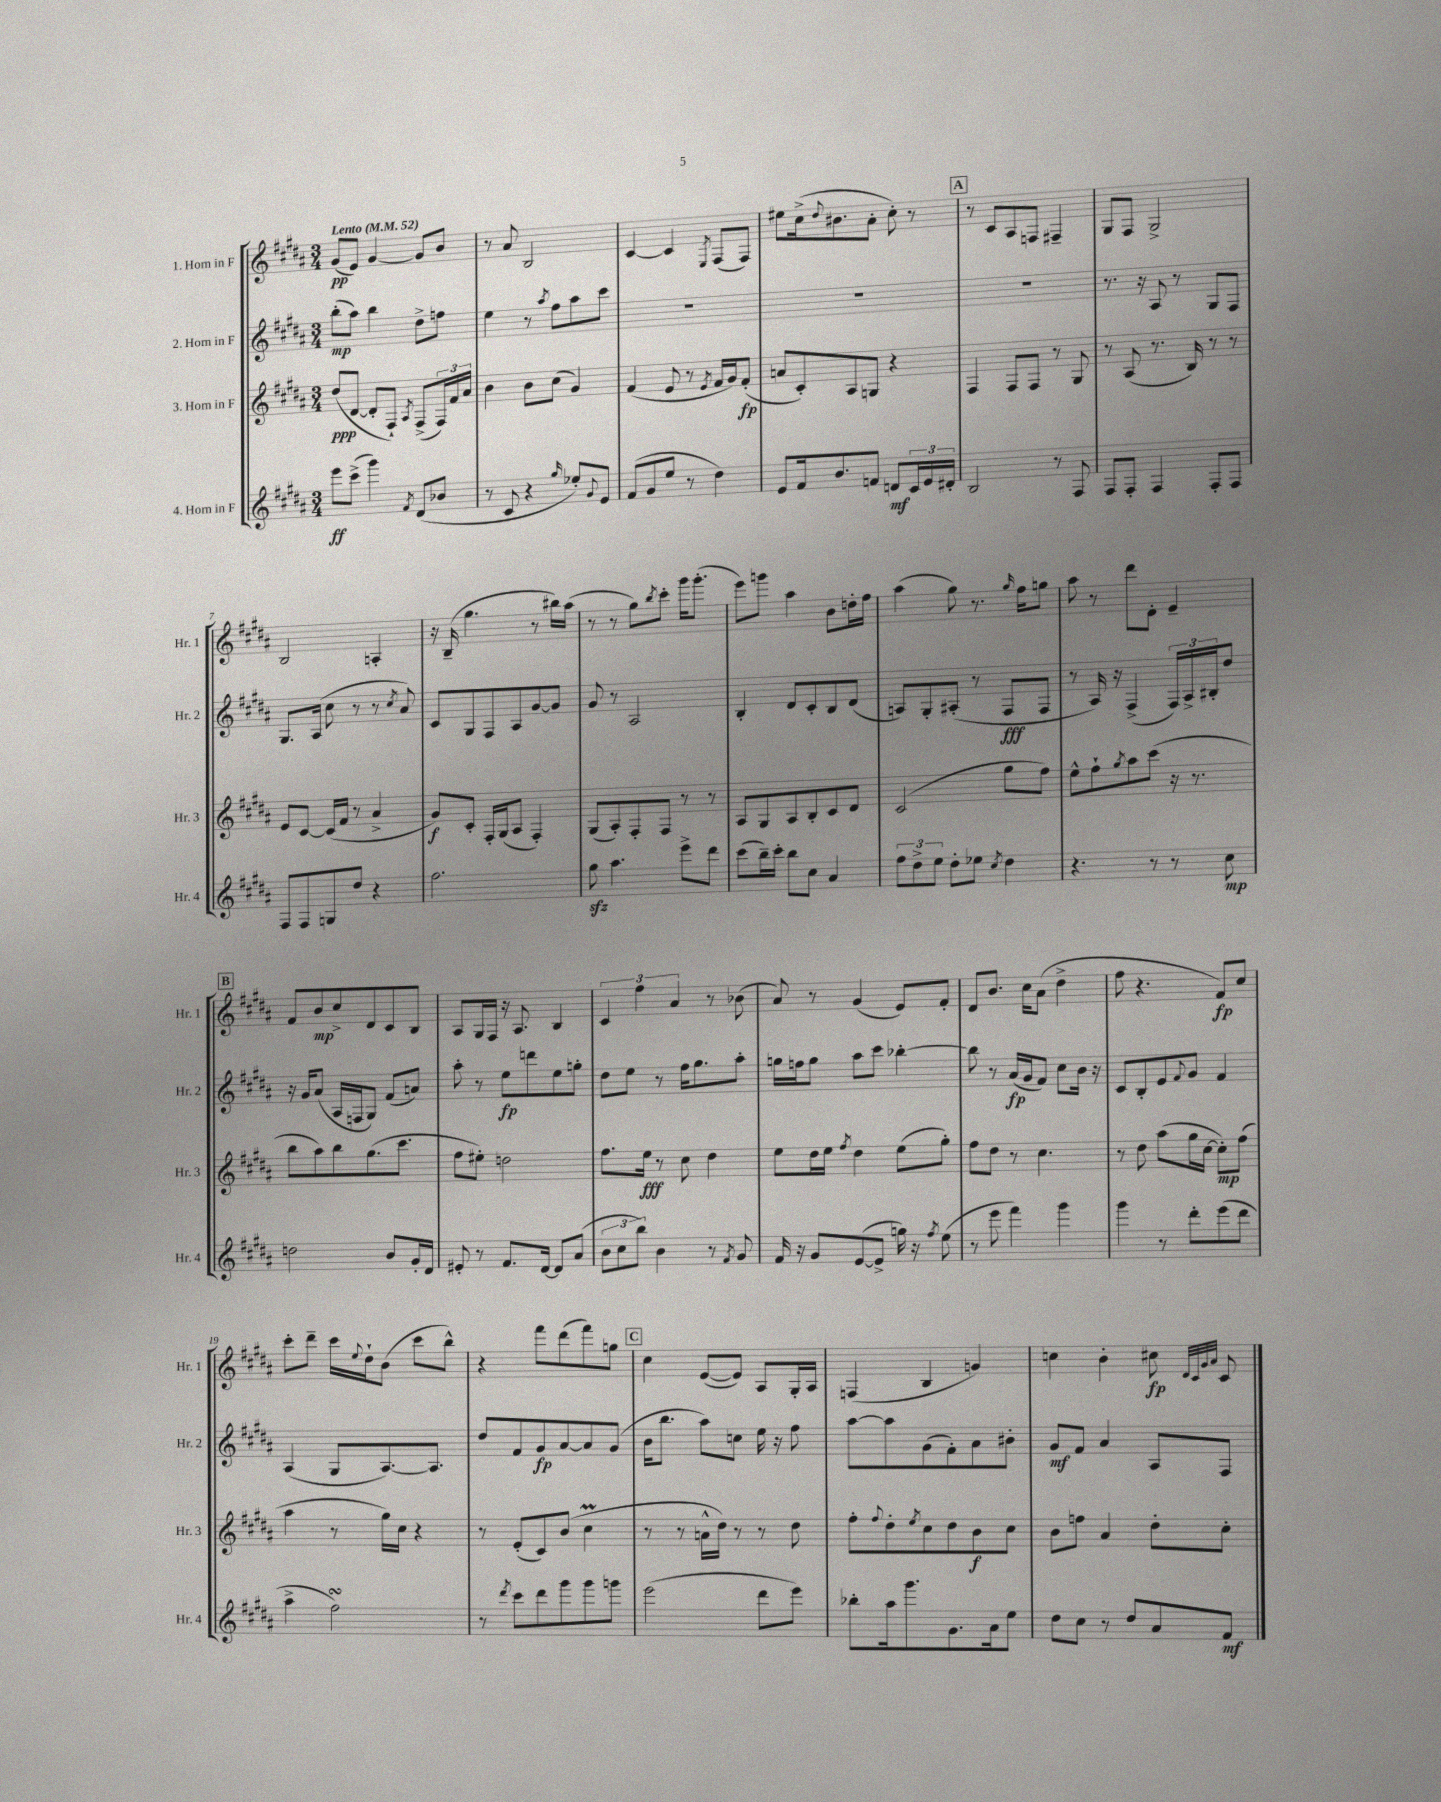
<<
\new StaffGroup <<
\new Staff = "s0" \with { instrumentName = "1. Horn in F" shortInstrumentName = "Hr. 1" } {
    \clef treble \key b \major \numericTimeSignature \time 3/4 \tempo "Lento" 4 = 52
    gis'8\pp( e'8) gis'4~ gis'8 b'8 |
    r8 ais'8 b2 |
    cis'4~ cis'4 \acciaccatura { e8 } fis8( fis8) |
    eis''8 cis''16->( \appoggiatura { dis''8 } bis'8. ais'8-. cis''8-.) r8 |
    \mark \markup { \box "A" } r8 cis'8 ais8 f8 fis4-- |
    gis8 fis8 gis2-> |
    b2 a4-. |
    r16 b16--( gis''4. r8 bis''16) ais''16( |
    r8 r8 gis''8) \acciaccatura { b''8 } cis'''8-. gis'''16 gis'''8.-.( |
    e'''8) g'''8 ais''4 b'8 d''16-. fis''16 |
    ais''4( gis''8) r8. \grace { gis''16 } fis''16 g''8 |
    ais''8 r8 dis'''8 dis'8-. e'4-- |
    \mark \markup { \box "B" } fis'8 b'8\mp cis''8-> dis'8 cis'8 b8 |
    ais8 gis16 fis16 r16 ais8. b4 |
    \tuplet 3/2 { cis'4 fis''4 ais'4 } r8 bes'8( |
    ais'8) r8 gis'4( e'8) fis'8-. |
    dis'8 b'8. cis''16 ais'8( dis''4-> |
    fis''8 r4. fis'8\fp) cis''8 |
    cis'''8-. dis'''8-- cis'''16 \appoggiatura { e''8 } dis''16-! b'8( cis'''8 b''8-^) |
    r4 fis'''8 dis'''8( fis'''8) g''8 |
    \mark \markup { \box "C" } cis''4 e'8~( e'8) ais8 gis16-. ais16 |
    f4( b4 g'4) |
    c''4 b'4-. cis''8\fp \grace { dis'32 cis'32 gis'32 ais'32 } cis'8 \bar "|." |
}
\new Staff = "s1" \with { instrumentName = "2. Horn in F" shortInstrumentName = "Hr. 2" } {
    \clef treble \key b \major \numericTimeSignature \time 3/4
    b''8-.\mp( ais''8) b''4 dis''8-> f''8 |
    e''4 r8 \acciaccatura { ais''8 } fis''8 ais''8 cis'''8 |
    R2. |
    R2. |
    \mark \markup { \box "A" } R2. |
    r8. r16 ais8 r8 gis8 fis8 |
    gis8. ais16( cis''8 r8 r8 \acciaccatura { cis''8 } ais'8) |
    cis'8 gis8 fis8 ais8 gis'8~ gis'8 |
    gis'8 r8 ais2 |
    b4-. dis'8 cis'8-. b8 dis'8( |
    a8) gis8-. ais8-.( r8 fis8\fff fis8 |
    r8 ais16) r16 fis4->( \tuplet 3/2 { fis16) ais16-> bis16-. } dis''8 |
    \mark \markup { \box "B" } r16 gis'16 ais'8( ais16 f16 gis8) fis'8( a'8) |
    ais''8-. r8 e''8\fp d'''8 e''8 g''8-. |
    dis''8 e''8 r8 fis''16 gis''8. ais''8-. |
    g''16 f''16 g''8 ais''8 cis'''8 bes''4~-. |
    bes''8 r8 ais'16\fp( gis'16 fis'8) cis''8 b'16 r16 |
    cis'8 b8-. e'8 \appoggiatura { fis'8 } gis'8 fis'4 |
    ais4( gis8 ais8.~) ais8. |
    dis''8 fis'8 gis'8\fp ais'8~ ais'8 gis'8( |
    \mark \markup { \box "C" } b'16 b''8. ais''8) c''8 e''16 r16 fis''8 |
    ais''8~ ais''8 gis'8( fis'8-.) ais'8 bis'8-. |
    gis'8\mf fis'8 ais'4 ais8 fis8 \bar "|." |
}
\new Staff = "s2" \with { instrumentName = "3. Horn in F" shortInstrumentName = "Hr. 3" } {
    \clef treble \key b \major \numericTimeSignature \time 3/4
    dis''8\ppp( dis'8~ dis'8-. fis8-!) \acciaccatura { ais8 } fis8->( \tuplet 3/2 { fis16) fis'16 ais'16 } |
    b'4 b'8 cis''8( gis'4) |
    fis'4( e'8 r8 \acciaccatura { e'8 } fis'16 gis'16) fis'8-.\fp( |
    a'8 cis'8-.) ais8 g8 r4 |
    \mark \markup { \box "A" } fis4 fis8 fis8 r8 gis8 |
    r8 ais8( r8. b16) r8 r8 |
    e'8 cis'8~ cis'16( fis'16 r8 ais'4-> |
    gis'8\f) cis'8-. fis16-. gis16( ais8 fis4-.) |
    gis8( ais8-.) fis8-. fis8 r8 r8 |
    ais8 gis8 ais8 b8-. cis'8 dis'8 |
    cis'2( gis''8 fis''8) |
    e''8-^ fis''8-! \acciaccatura { gis''8 } ais''8 cis'''8( r16 r8. |
    \mark \markup { \box "B" } b''8 ais''8) b''8 gis''8.( cis'''8. |
    fis''8 eis''8-.) d''2 |
    fis''8. e''16\fff r8 cis''8 dis''4 |
    e''8 dis''16 e''16 \acciaccatura { fis''8 } dis''4 e''8( gis''8-.) |
    fis''8 dis''8 r8 cis''4. |
    r8 dis''8 ais''8( gis''16 cis''16~ cis''8-.\mp) fis''8( |
    ais''4 r8 gis''16) cis''16 r4 |
    r8 e'8-.( cis'8) b'8( cis''4\prall |
    \mark \markup { \box "C" } r8 r8 a'16-^ dis''16) r8 r8 dis''8 |
    fis''8-. \appoggiatura { fis''8 } dis''8-. \acciaccatura { e''8 } cis''8 dis''8 b'8\f cis''8 |
    b'8 f''8 ais'4 dis''8-. cis''8-. \bar "|." |
}
\new Staff = "s3" \with { instrumentName = "4. Horn in F" shortInstrumentName = "Hr. 4" } {
    \clef treble \key b \major \numericTimeSignature \time 3/4
    e'''8\ff cis'''8->( gis'''4) \acciaccatura { fis'8 } dis'8( bes'8 |
    r8 cis'8 r4 \grace { gis''16 } ees''8-.) \appoggiatura { gis'8 } e'8 |
    fis'8( gis'8 e''8 r8 dis''4) |
    e'8 fis'16 b'8. f'8 d'8\mf \tuplet 3/2 { cis'16 e'16 dis'16-. } |
    \mark \markup { \box "A" } b2 r8 fis8 |
    fis8 fis8-. fis4 fis8-. fis8 |
    fis8 fis8 g8 dis''8 r4 |
    fis''2. |
    gis''8\sfz ais''4. e'''8-> dis'''8 |
    cis'''8( b''16--) cis'''16-. b''8 cis''8 ais'4 |
    \tuplet 3/2 { fis''8 dis''8-> e''8 } dis''8-. ees''8 \acciaccatura { cis''8 } dis''4 |
    r4. r8 r8 cis''8\mp |
    \mark \markup { \box "B" } d''2 b'8 gis'16-. dis'16 |
    eis'8-. r8 fis'8. dis'16~ dis'8 ais'8( |
    \tuplet 3/2 { b'8 cis''8 b''8) } b'4 r8 \acciaccatura { fis'8 } gis'8 |
    fis'16 r16 gis'8 e'8~( e'8-> g''16) r16 \acciaccatura { fis''8 } e''8( |
    r8 e'''8 fis'''4) gis'''4 |
    gis'''4 r8 dis'''8-. e'''8( dis'''8 |
    ais''4-> fis''2\turn) |
    r8 \acciaccatura { dis'''8 } cis'''8 dis'''8 gis'''8 gis'''8 g'''8 |
    \mark \markup { \box "C" } e'''2( dis'''8 e'''8) |
    bes''8-. ais''16 gis'''8. gis'8. ais'16 e''8 |
    dis''8 cis''8 r8 dis''8 ais'8 fis'8\mf \bar "|." |
}
>>
>>
